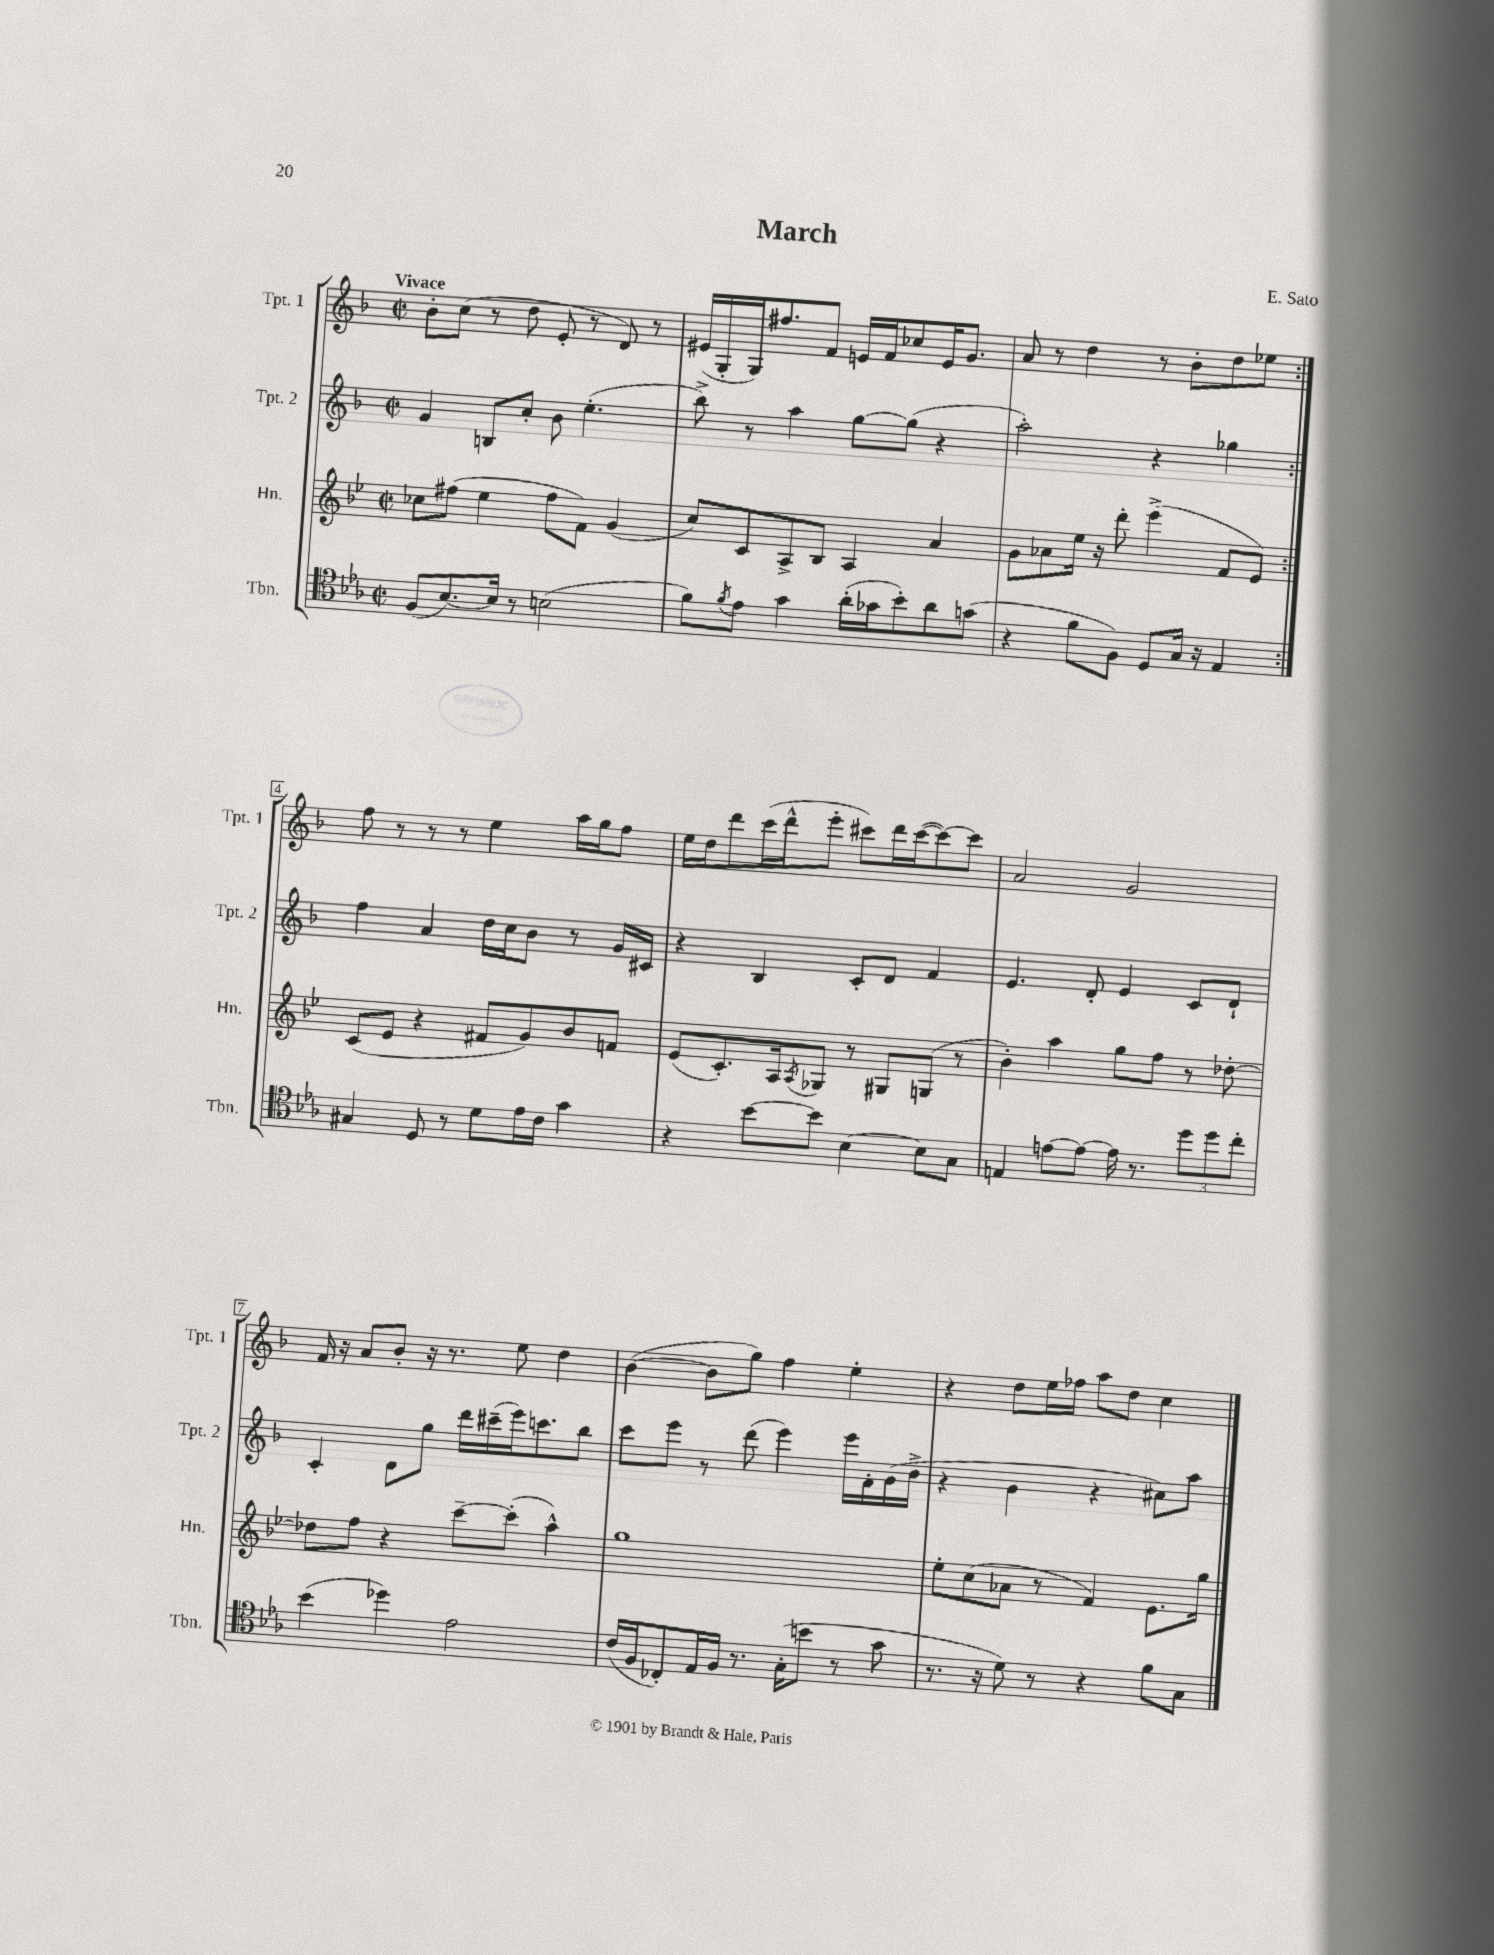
\header { title = "March" composer = "E. Sato" }
<<
\new StaffGroup <<
\new Staff = "s0" \with { instrumentName = "Tpt. 1" shortInstrumentName = "Tpt. 1" } {
    \clef treble \key f \major \defaultTimeSignature \time 2/2 \tempo "Vivace"
    \repeat volta 2 { bes'8-. c''8( r8 d''8 e'8-. r8 d'8) r8 |
    eis'16( g16-. g16) fis''8. f'8 e'16 f'16 ces''8 e'16 g'8. |
    a'8 r8 d''4 r8 bes'8-. d''8 ees''8 | }
    f''8 r8 r8 r8 e''4 a''16 g''16 f''8 |
    e''16 d''16 d'''8 c'''16( d'''16-^ e'''8-. cis'''8) d'''16 cis'''16~( cis'''8~) cis'''8 |
    a'2 g'2 |
    f'16 r16 a'8 bes'8-. r16 r8. e''8 d''4 |
    bes'4~( bes'8 g''8) f''4 e''4-. |
    r4 d''8 e''16 fes''16 a''8 d''8 c''4 \bar "|." |
}
\new Staff = "s1" \with { instrumentName = "Tpt. 2" shortInstrumentName = "Tpt. 2" } {
    \clef treble \key f \major \defaultTimeSignature \time 2/2
    \repeat volta 2 { g'4 b8 c''8-. bes'8 e''4.-.( |
    bes''8->) r8 a''4 g''8~ g''8( r4 |
    a''2-.) r4 ges''4 | }
    f''4 a'4 d''16 c''16 bes'8 r8 g'16 cis'16 |
    r4 bes4 c'8-. d'8 f'4 |
    e'4. d'8-. e'4 c'8 d'8-! |
    c'4-. d'8 g''8 d'''16 cis'''16--( e'''16) c'''8. bes''8 |
    c'''8 e'''8 r8 d'''8( e'''4) e'''16 a'16-. bes'16( d''16-> |
    r4 bes'4 r4 cis''8) a''8 \bar "|." |
}
\new Staff = "s2" \with { instrumentName = "Hn." shortInstrumentName = "Hn." } {
    \clef treble \key bes \major \defaultTimeSignature \time 2/2
    \repeat volta 2 { ces''8 fis''8( ees''4 fis''8 f'8) g'4( |
    c''8) c'8 a8-> bes8 a4 a'4 |
    g'8 aes'8 ees''16 r16 d'''8-. ees'''4->( f'8 ees'8) | }
    c'8( ees'8 r4 fis'8 g'8) bes'8 f'8 |
    ees'8( c'8.-.) a16 \acciaccatura { a8 } ges8 r8 gis8 g8( r8 |
    bes'4-.) a''4 g''8 f''8 r8 des''8~-. |
    des''8 f''8 r4 c'''8~-- c'''8-.( a''4-^) |
    g''1 |
    ees''8-. c''8( aes'8 r8 f'4) ees'8. g''16 \bar "|." |
}
\new Staff = "s3" \with { instrumentName = "Tbn." shortInstrumentName = "Tbn." } {
    \clef tenor \key ees \major \defaultTimeSignature \time 2/2
    \repeat volta 2 { f8( bes8.~) bes16 r8 b2( |
    f'8) \acciaccatura { f'8 } ees'8 g'4 aes'16-.( ges'16 bes'8-.) aes'8 g'8( |
    r4 f'8 f8) d8 g16 r16 ees4 | }
    gis4 d8 r8 d'8 ees'16 c'16 g'4 |
    r4 bes'8~ bes'8 bes4~ bes8 g8 |
    e4 e'8~ e'8~ e'16 r8. \tuplet 3/2 { d''8 d''8 c''8-. } |
    bes'4( des''4) ees'2 |
    c'16( f16 ces8-.) ees16 f16 r8. g16-.( b'8 r8 g'8 |
    r8. r16 d'8) r8 r4 f'8 g8 \bar "|." |
}
>>
>>
\layout { \context { \Score \override BarNumber.stencil = #(make-stencil-boxer 0.1 0.3 ly:text-interface::print) } }
